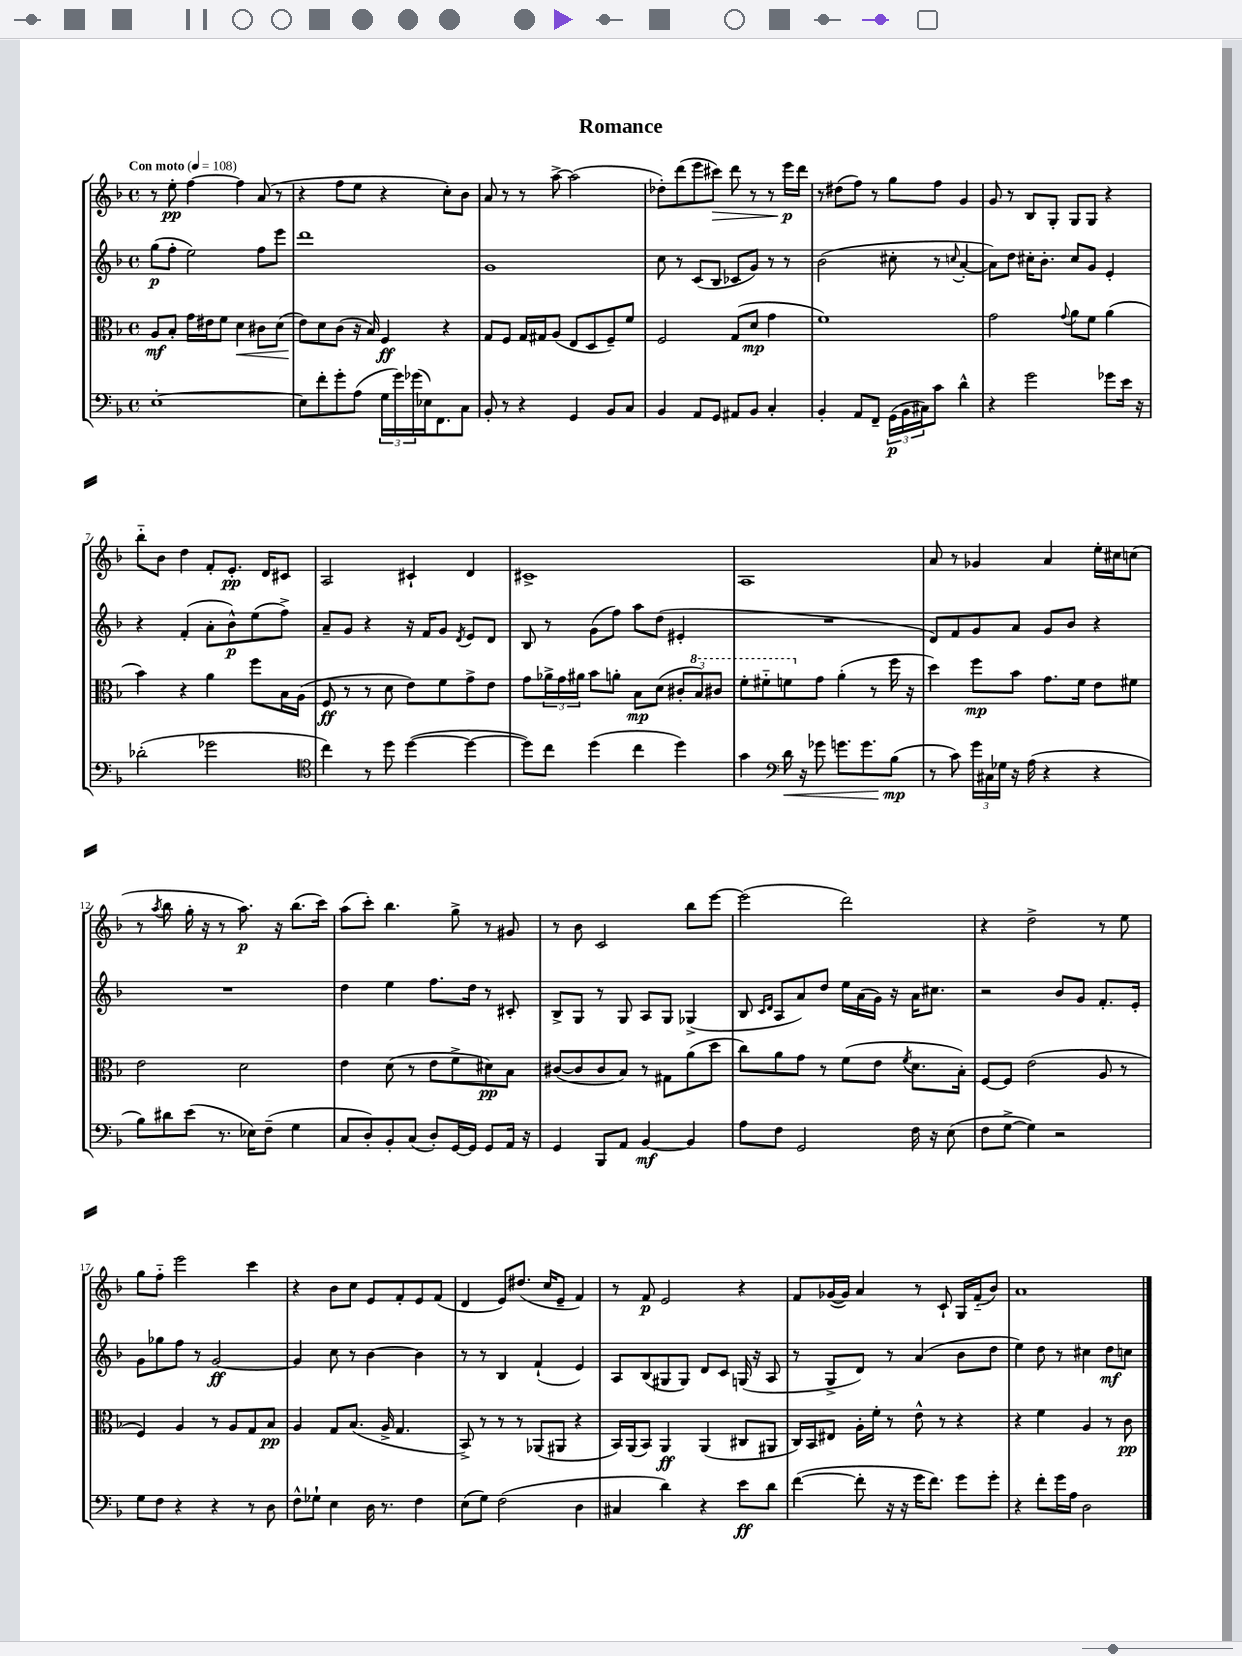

**kern	**kern	**kern	**kern
*staff4	*staff3	*staff2	*staff1
*clefF4	*clefC3	*clefG2	*clefG2
*k[b-]	*k[b-]	*k[b-]	*k[b-]
*M4/4	*M4/4	*M4/4	*M4/4
*met(c)	*met(c)	*met(c)	*met(c)
*MM108	*MM108	*MM108	*MM108
[1E'	8A	(8gg	8r
.	8B-'	8ff'	8ee'
.	16g	2ee)	[4ff
.	16e#	.	.
.	8f	.	.
.	4d	.	4ff]
.	8c#	8ff	(8a
.	(8d	8eee	8r
=	=	=	=
8E]	8e)	1ddd	4r
8f'	8d	.	.
8g'	(8c	.	8ff
(8A	16r	.	8ee
.	16B-)	.	.
24G	4F	.	4r
24g)	.	.	.
(24g-	.	.	.
16E-)	.	.	.
8.FF	.	.	.
.	4r	.	8cc')
8C	.	.	8b-
=	=	=	=
8BB-'	8G	1g	8a
8r	8F	.	8r
4r	16G	.	8r
.	16G#	.	.
.	(8A	.	[8aa^
4GG	8E	.	(2aa]
.	8D	.	.
8BB-	8F~)	.	.
8C	8f	.	.
=	=	=	=
4BB-	2F	8cc	8dd-')
.	.	8r	(8ddd
8AA	.	(8c	8eee
8GG	.	8B-	8ccc#)
8AA#	(8G	8c-	8ddd
8BB-	8d	8g)	8r
4C'	4g	8r	8r
.	.	8r	16eee
.	.	.	16ddd
=	=	=	=
4BB-'	1f)	(2b-	8r
.	.	.	(8dd#
8AA	.	.	8ff)
8FF~	.	.	8r
(24GG	.	8cc#'	8gg
24BB-	.	.	.
24C#)	.	.	.
8c	.	8r	8ff
.	.	8qqcc	.
4d^^	.	[4a'	4g
=	=	=	=
4r	2g	8a])	8g
.	.	8dd	8r
2g	.	16cc#'	8B-
.	.	8.b-'	.
.	.	.	8G'
.	8qqg	.	.
.	8a	8cc#	8G
.	8f	8g	8G
8g-	(4a	4e'	4r
16e	.	.	.
16r	.	.	.
=	=	=	=
(2d-'	4b-)	4r	8bb-'~
.	.	.	8b-
.	4r	(4f'	4dd
2g-	4a	8a'	8f'
.	.	8b-^^)	8.e'
.	8ff	(8ee	.
.	.	.	16d
.	16B-	8ff^)	8c#
.	(16A	.	.
=	=	=	=
*clefC4	*	*	*
4cc)	8F	8a~	2A
.	8r	8g	.
8r	8r	4r	.
8dd	8d	.	.
([4dd	8e)	16r	4c#`
.	.	16f	.
.	8f	8g	.
.	.	8qd	.
4dd_	8g^	8e	4d
.	8e	8d	.
=	=	=	=
8dd])	8g	8B-	1c#^
8cc	24a-^	8r	.
.	24g	.	.
.	24a#	.	.
(4dd	8b-	(8g	.
.	8a'	8ff)	.
4cc	8B-	8aa	.
.	(8d	(8dd	.
4dd)	12c#'	4e#'	.
.	12b-)	.	.
.	12cc#	.	.
=	=	=	=
4g	8ff'	1r	1A
.	8ff#'~	.	.
*clefF4	*	*	*
16d	8ff	.	.
16r	.	.	.
8g-	8g	.	.
8.g	(4a'	.	.
8.g	.	.	.
.	8r	.	.
(8B-	16ff	.	.
.	16r	.	.
=	=	=	=
8r	4dd)	8d)	8a
8c)	.	8f	8r
24g	8ff	8g	4g-
24C#	.	.	.
24G-	.	.	.
16r	8b-	8a	.
(16A	.	.	.
4r	8.g	8g	4a
.	.	8b-	.
.	16f	.	.
4r	8e	4r	16ee'
.	.	.	16cc#
.	8f#	.	(8cc
=	=	=	=
8B-)	2e	1r	8r
.	.	.	8qaa
8d#	.	.	8bb-
(8e	.	.	16gg'
.	.	.	16r
8.r	.	.	8r
.	2d	.	8.aa)
16E-)	.	.	.
(8F~	.	.	.
.	.	.	16r
4G	.	.	(8.bb-
.	.	.	16ccc)
=	=	=	=
8C	4e	4dd	(8aa
8D')	.	.	8ccc')
8BB-'	(8d	4ee	4.bb-
(8C	8r	.	.
8D')	8e	8.ff	.
[16GG	8f^	.	8gg^
16GG]	.	16dd	.
8GG	8d#)	8r	8r
16AA	8B-	8c#'	8g#
16r	.	.	.
=	=	=	=
4GG	([8c#	8B-^	8r
.	8c#]	8G	8b-
8BBB-	8c#	8r	2c
8AA	8B-)	8G	.
[4BB-	8r	8A	.
.	8G#	8G	.
4BB-]	(8a	(4G-^	8bb-
.	8dd	.	[8eee
=	=	=	=
8A	8cc)	8B-	(2eee]
.	.	16qqc	.
.	.	16qqd	.
8F	8a	8A	.
2GG	8g	8a)	.
.	8r	8dd	.
.	(8f	16ee	2ddd)
.	.	(16a	.
.	8e	16g)	.
.	.	16r	.
.	8qf	.	.
16F	8.d	16a	.
16r	.	8.cc#	.
(8E	.	.	.
.	16B-')	.	.
=	=	=	=
8F	[8F	2r	4r
[8G^	8F]	.	.
4G])	(2e	.	2dd^
2r	.	8b-	.
.	.	8g	.
.	8A	8.f'	8r
.	8r	.	8ee
.	.	16e'	.
=	=	=	=
8G	4F)	8g	8gg
8F	.	8gg-	8ff'~
4r	4A	8ff	2eee
.	.	8r	.
4r	8r	[2g	.
.	8A	.	.
8r	8G	.	4ccc
8D	8B-	.	.
=	=	=	=
8F^^	4A	4g]	4r
8G-`	.	.	.
4E	8G	8cc	8b-
.	(8.B-	8r	8cc
16D	.	[4b-	8e
8.r	16A^	.	.
.	4.G	.	8f'
4F	.	4b-]	8e
.	.	.	(8f
=	=	=	=
(8E	8BB-^)	8r	4d
8G)	8r	8r	.
(2F	8r	4B-	8e)
.	8r	.	(8.dd#
.	(8AA-	(4f`	.
.	.	.	16cc
.	8AA#	.	8e~
4D	4r	4e)	4f)
=	=	=	=
4C#	16BB-)	8A	8r
.	(16AA	.	.
.	8BB-)	(8B-	8f
4d)	4AA	8G#	2e
.	.	8G#)	.
4r	(4AA	8d	.
.	.	8c	.
8e	8C#	(16G	4r
.	.	16r	.
8d	8AA#	8A	.
=	=	=	=
([4f	16C)	8r	8f
.	16BB-	.	.
.	8E#	8G^	([16g-
.	.	.	16g-])
8f']	16A'	8d)	4a
.	16f'	.	.
16r	8r	8r	.
16r	.	.	.
16g	8e^^	(4a	8r
8.f)	.	.	.
.	8r	.	8c`
8g	4r	8b-	16G
.	.	.	(16f'~
8g'	.	8dd	8b-)
=	=	=	=
4r	4r	4ee)	1a
8f'	4f	8dd	.
16g	.	8r	.
16A	.	.	.
2D	4A	4cc#	.
.	8r	8dd	.
.	8c	8cc	.
==	==	==	==
*-	*-	*-	*-
